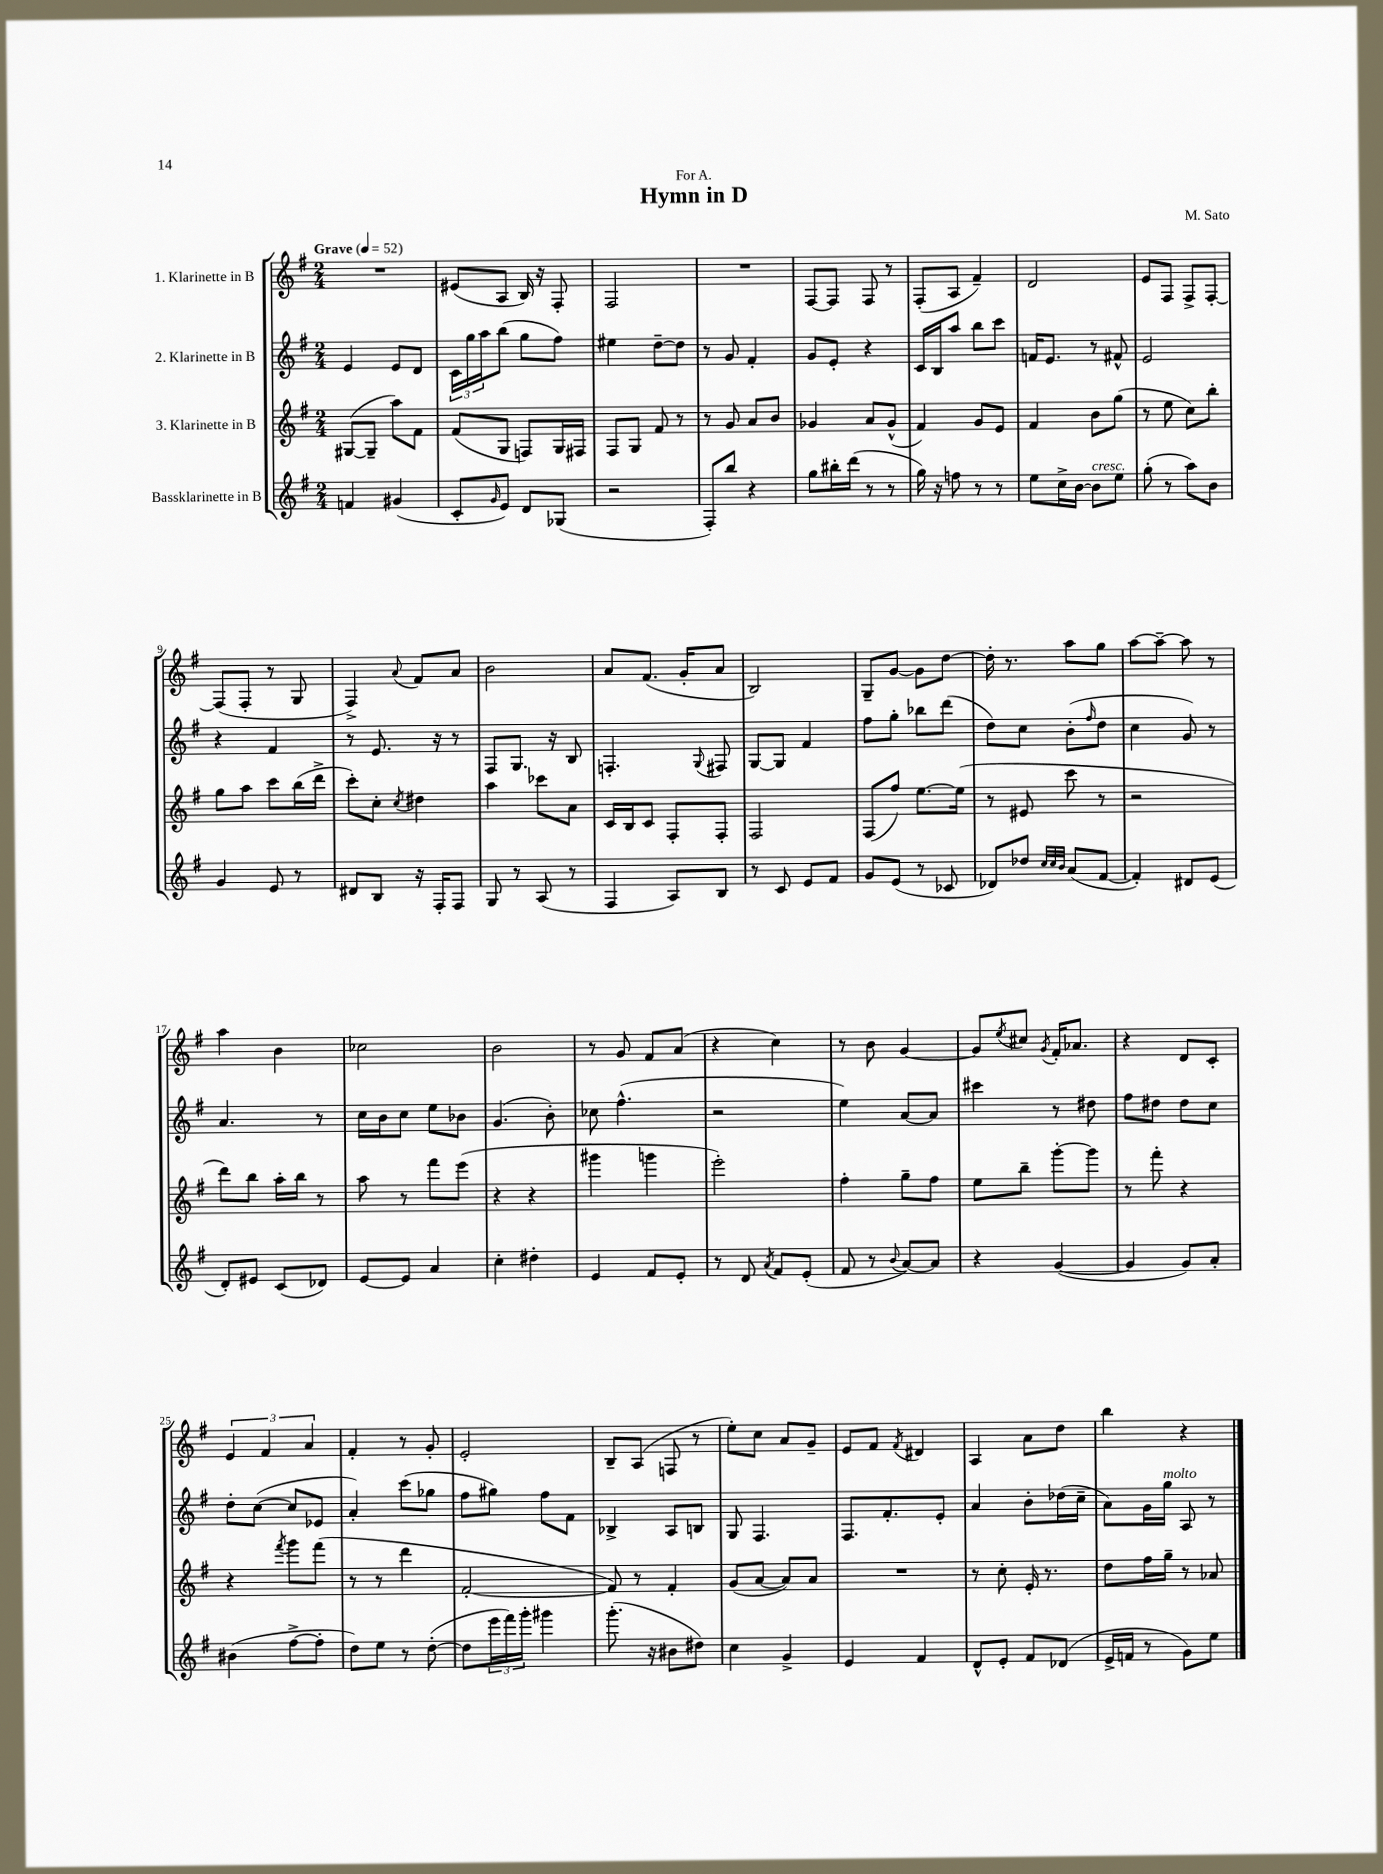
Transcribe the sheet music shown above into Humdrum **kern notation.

**kern	**kern	**kern	**kern
*staff4	*staff3	*staff2	*staff1
*clefG2	*clefG2	*clefG2	*clefG2
*k[f#]	*k[f#]	*k[f#]	*k[f#]
*M2/4	*M2/4	*M2/4	*M2/4
*MM52	*MM52	*MM52	*MM52
4f	([8G#	4e	2r
.	8G#~]	.	.
(4g#	8aa)	8e	.
.	8f#	8d	.
=	=	=	=
8c'	(8f#	24c	(8e#
.	.	24gg	.
.	.	24aa	.
16qqg	.	.	.
8e)	8G	(8bb	8A
8d	8F)	8gg	16B)
.	.	.	16r
(8G-	16G	8ff#)	8F#'
.	16F#	.	.
=	=	=	=
2r	8F#	4ee#	2F#
.	8G	.	.
.	8f#	[8dd~	.
.	8r	8dd]	.
=	=	=	=
8F#')	8r	8r	2r
8bb	8g	8g	.
4r	8a	4f#'	.
.	8b	.	.
=	=	=	=
8gg	4g-	8g	[8F#
16bb#'	.	8e'	8F#]
(16ddd	.	.	.
8r	8a	4r	8F#
8r	(8g-^^	.	8r
=	=	=	=
16gg)	4f#)	16c	(8F#'
16r	.	16B	.
8ff	.	8aa	8A
8r	8g	8bb	4f#~)
8r	8e	8ccc	.
=	=	=	=
8ee	4f#	16f	2d
.	.	8.e	.
16cc^	.	.	.
[16b	.	.	.
8b]	8b	8r	.
8ee	(8gg	8f#^^	.
=	=	=	=
(8gg'	8r	2e	8e
8r	8ee	.	8F#
8aa)	8cc)	.	8F#^
8b	8bb'	.	[8F#'
=	=	=	=
4g	8gg	4r	(8F#]
.	8aa	.	8F#'
8e	8ccc	4f#	8r
8r	(16bb	.	8G
.	16ddd^	.	.
=	=	=	=
8d#	8ccc')	8r	4F#^)
8B	8cc'	8.e	.
.	8qcc	.	8qqa
16r	4dd#	.	8f#
16F#'	.	16r	.
8F#	.	8r	8a
=	=	=	=
8G	4aa	8F#	2b
8r	.	8.G	.
(8A	8ccc-	.	.
.	.	16r	.
8r	8a	8B	.
=	=	=	=
4F#	16c	4.F'	8a
.	16B	.	.
.	8c	.	(8.f#
8A)	8F#'	.	.
.	.	.	16g'
.	.	8qqG	.
8B	8F#'	8F#	8a
=	=	=	=
8r	2F#	[8G	2B)
8c	.	8G]	.
8e	.	4f#	.
8f#	.	.	.
=	=	=	=
8g	(8F#	8ff#	8G~
(8e	8ff#)	8gg'	[8g
8r	[8.ee	8bb-	8g]
8c-	.	(8ddd	[8dd
.	(16ee]	.	.
=	=	=	=
8d-)	8r	8dd)	16dd']
.	.	.	8.r
8dd-	8e#	8cc	.
32qqcc	.	.	.
32qqcc	.	.	.
32qqb	.	.	.
(8a	8ccc	(8b'	8aa
.	.	16qqff#	.
[8f#	8r	8dd	8gg
=	=	=	=
4f#'])	2r	4cc	[8aa
.	.	.	8aa~_
8d#	.	8g)	8aa]
(8e	.	8r	8r
=	=	=	=
8d')	8ddd)	4.a	4aa
8e#	8bb	.	.
(8c	16aa'	.	4b
.	16bb	.	.
8d-)	8r	8r	.
=	=	=	=
[8e	8aa	16cc	2cc-
.	.	16b	.
8e]	8r	8cc	.
4a	8fff#	8ee	.
.	(8eee	8b-	.
=	=	=	=
4cc'	4r	(4.g	2b
4dd#'	4r	.	.
.	.	8b')	.
=	=	=	=
4e	4ggg#	8cc-	8r
.	.	(4.ff#^^	8g
8f#	4ggg	.	8f#
8e'	.	.	(8a
=	=	=	=
8r	2eee')	2r	4r
8d	.	.	.
8qa	.	.	.
8f#	.	.	4cc)
(8e'	.	.	.
=	=	=	=
8f#	4ff#'	4ee)	8r
8r	.	.	8b
8qqb	.	.	.
[8a)	8gg~	[8a	[4g
8a]	8ff#	8a]	.
=	=	=	=
4r	8ee	4ccc#	8g]
.	.	.	8qee
.	8bb~	.	8cc#
.	.	.	8qg
([4g	[8ggg'	8r	16f#'
.	.	.	8.a-
.	8ggg]	8dd#	.
=	=	=	=
4g]	8r	8ff#	4r
.	8fff#'	8dd#	.
8g)	4r	8dd#	8d
8a'	.	8cc	8c'
=	=	=	=
(4b#	4r	8dd'	6e
.	.	([8cc	.
.	.	.	6f#
.	8qfff#	.	.
[8ff#^	8ggg	8cc]	.
.	.	.	6a
8ff#']	(8fff#	8e-	.
=	=	=	=
8dd)	8r	4a')	4f#'
8ee	8r	.	.
8r	4ddd	(8ccc	8r
([8dd'	.	8gg-	8g'
=	=	=	=
8dd]	[2f#'	8ff#	2e'
24eee	.	8gg#)	.
24fff#)	.	.	.
24ggg'	.	.	.
4ggg#	.	8ff#	.
.	.	8f#	.
=	=	=	=
(8.ggg'	8f#])	4B-^	8B~
.	8r	.	(8A
16r	.	.	.
8b#	4f#'	8A	8F
8dd#)	.	8B	8r
=	=	=	=
4cc	(8g	8G	8ee')
.	[8a	4.F#	8cc
4g^	8a])	.	8a
.	8a	.	8g~
=	=	=	=
4e	2r	8.F#	8e
.	.	.	8f#
.	.	8.f#'	.
.	.	.	8qf#
4f#	.	.	4d#
.	.	8e'	.
=	=	=	=
8d^^	8r	4a	4A
8e'	8cc'	.	.
8f#	16e'	8b'	8a
.	8.r	.	.
(8d-	.	(16dd-	8dd
.	.	16cc~	.
=	=	=	=
16e^	8dd	8a)	4bb
16f	.	.	.
8r	16ff#	16g	.
.	16gg~	16gg	.
8g)	8r	8A	4r
8ee	8a-	8r	.
==	==	==	==
*-	*-	*-	*-
